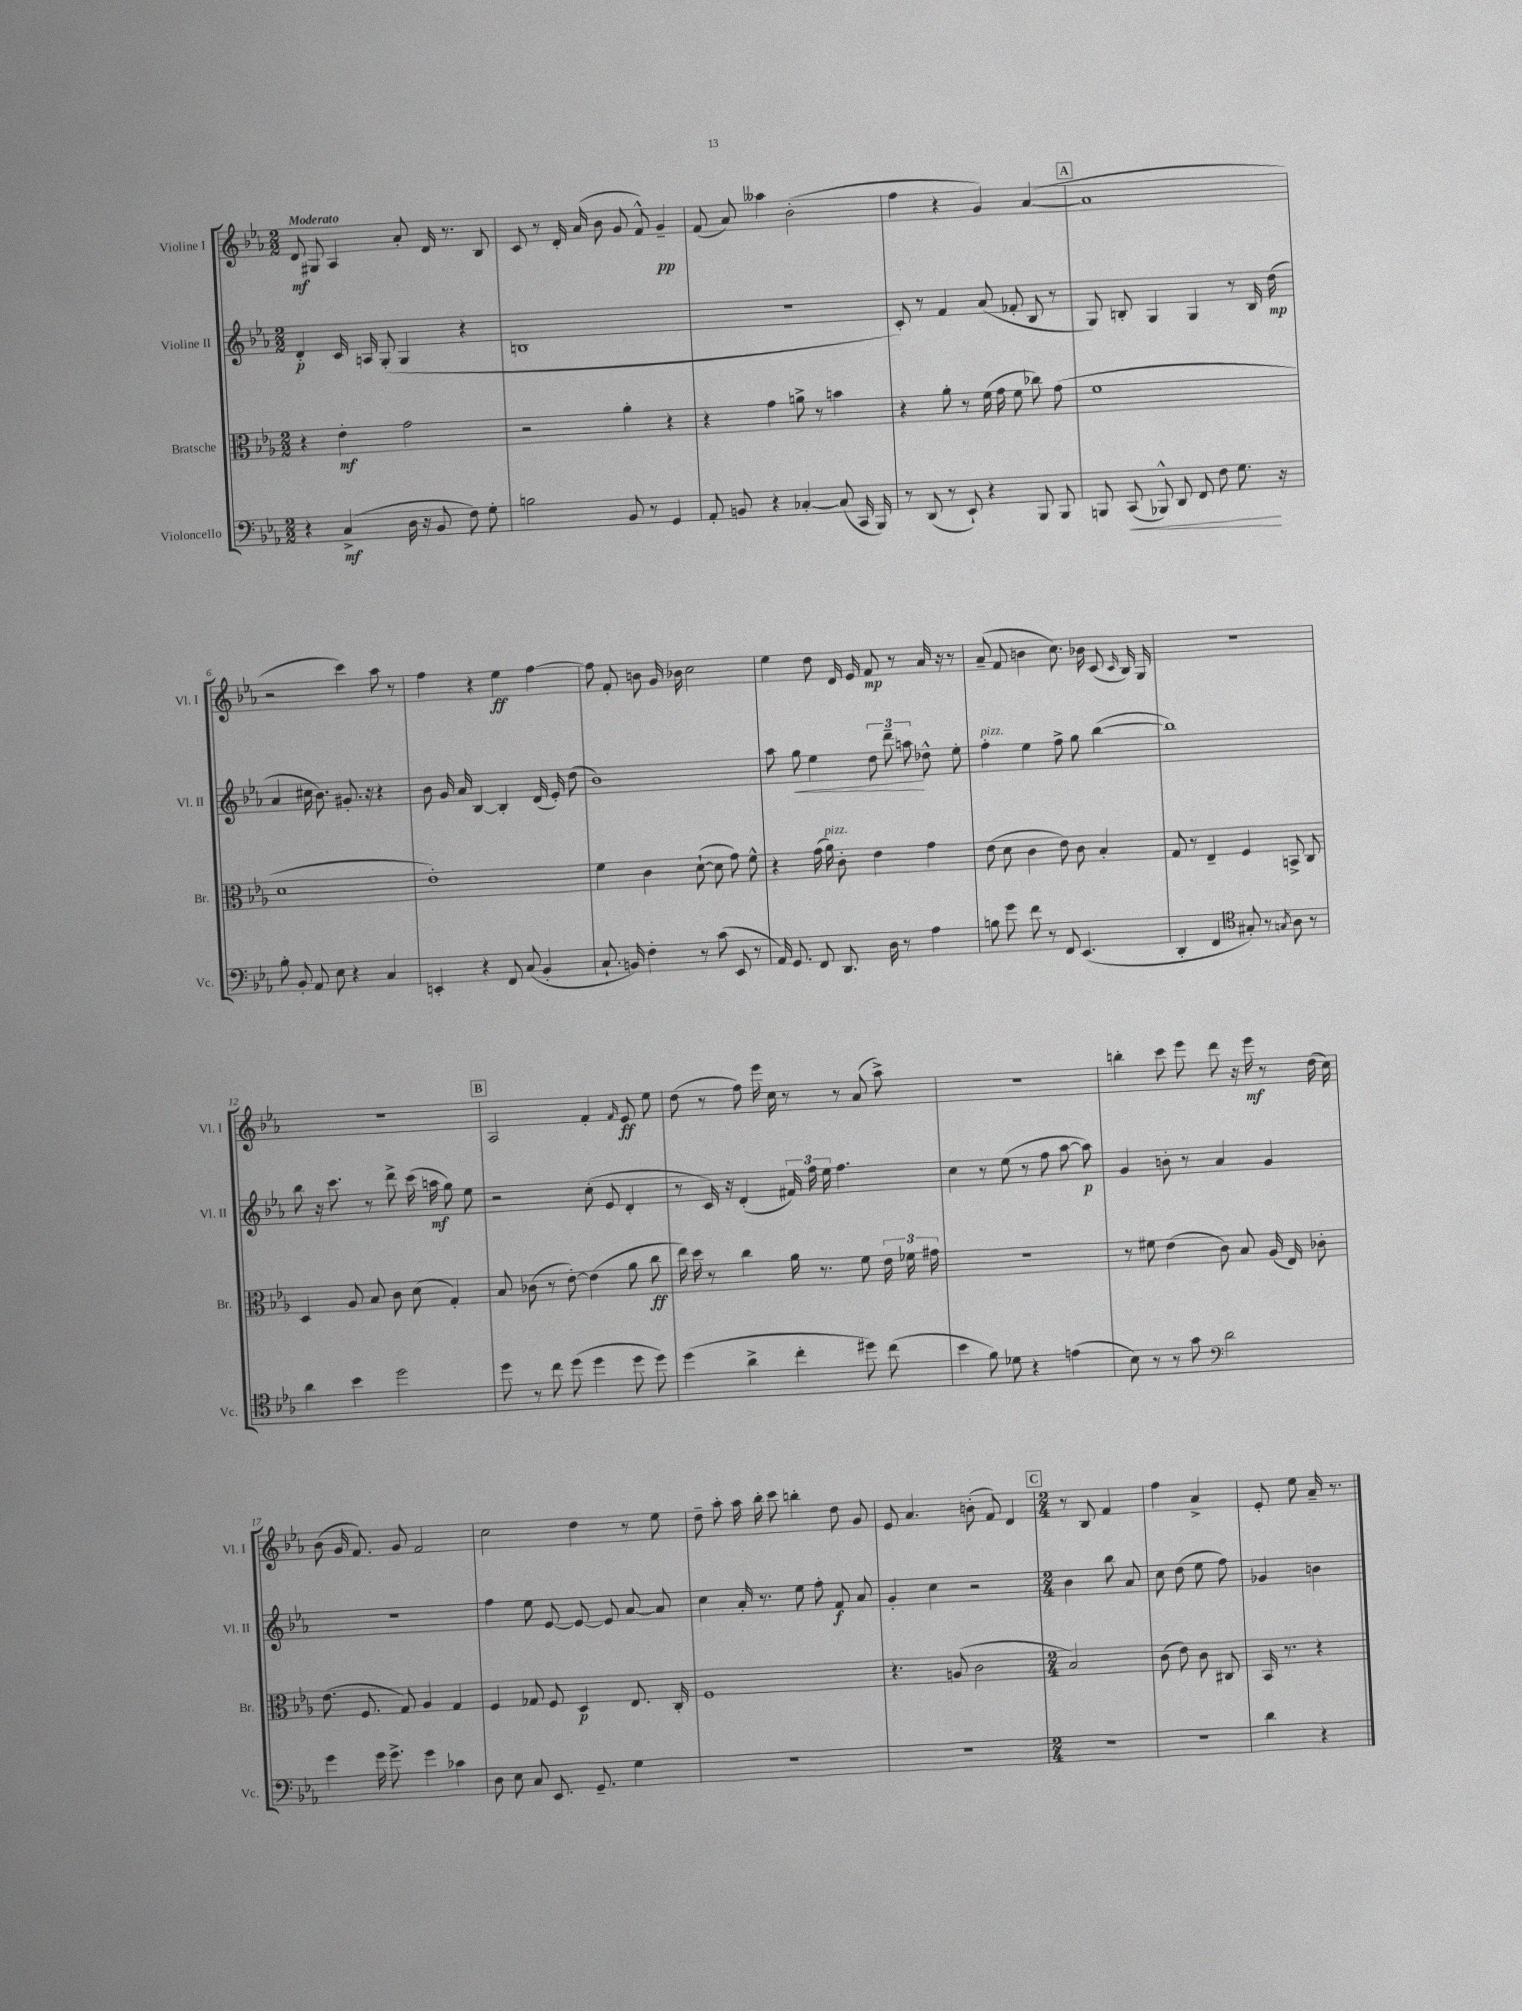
<<
\new StaffGroup <<
\new Staff = "s0" \with { instrumentName = "Violine I" shortInstrumentName = "Vl. I" } {
    \clef treble \key ees \major \numericTimeSignature \time 2/2 \tempo "Moderato"
    \autoBeamOff d'8\mf gis8 aes4 aes'8-. d'16 r8. bes8 |
    c'8 r8 d'16-. aes'16( bes'8 g'8 f'8-^) g'4--\pp |
    f'8( aes'8) aeses''4 bes'2-.( |
    f''4 r4 g'4) aes'4~( |
    \mark \markup { \box "A" } aes'1 |
    r2 c'''4) aes''8 r8 |
    f''4 r4 ees''4\ff f''4~ |
    f''8 f'8-. b'8 g'16 bes'16 c''2 |
    ees''4 d''8 d'16 ees'16 f'8\mp r8 aes'16 r16 r8 |
    aes'8--( f'8 b'4 c''8.) bes'16 c'8( \grace { c'16 } bes16) g16 |
    r1 |
    R1 |
    \mark \markup { \box "B" } aes2 f'4-. \grace { f'16 } ees'8\ff ees''8 |
    d''8( r8 f''8) ees'''16 c''16 r8 r8 aes'8( aes''8->) |
    R1 |
    b''4-. c'''8 ees'''8 d'''8 r16 ees'''16\mf r8 d''16( c''16) |
    bes'8( g'16 f'8.) g'8 f'2 |
    c''2 d''4 r8 ees''8 |
    d''8-- aes''8-. aes''16 bes''16-. c'''8 b''4-. d''8 g'8 |
    ees'8 aes'4. b'8-.( f'8) d'4 |
    \mark \markup { \box "C" } \numericTimeSignature \time 2/4 r8 bes8 f'4 |
    f''4 aes'4-> |
    ees'8-. ees''8 aes'16-- r8. \bar "|." |
}
\new Staff = "s1" \with { instrumentName = "Violine II" shortInstrumentName = "Vl. II" } {
    \clef treble \key ees \major \numericTimeSignature \time 2/2
    \autoBeamOff d'4-.\p c'16 a16 g8-.( g4 r4 |
    b1 |
    r1 |
    c'8-.) r8 f'4 aes'8( fes'8-. bes8 r8 |
    \mark \markup { \box "A" } g8) b8-. g4 g4 r8 b16 d''16\mp( |
    aes'4 cis''16 bes'8.) gis'8.-. r16 r4 |
    bes'8 g'16 aes'16 bes4~ bes4-. d'16( ees'16-.) d''8( |
    bes'1) |
    aes''8 g''8\< ees''4 \tuplet 3/2 { d''8 d'''8-- a''8\! } des''8-^ ees''8-. |
    f''4-.^\markup { \italic "pizz." } ees''4 f''8-> g''8 bes''4~( |
    bes''1) |
    bes''8 r16 c'''8. r8 d'''8-> c'''16( a''16\mf g''8) ees''8 |
    \mark \markup { \box "B" } r2 c''8-.( ees'8 d'4-. |
    r8 c'16) r16 d'4-.( \tuplet 3/2 { fis'16) f''16 ees''16 } f''4. |
    c''4 r8 ees''8( r8 f''8 aes''8~ aes''8\p) |
    g'4 b'8-. r8 aes'4 g'4 |
    R1 |
    f''4 ees''8 ees'8~ ees'8~ ees'8 aes'8~ aes'8 |
    c''4 aes'16-. r8. ees''8 f''8-. f'8\f aes'8 |
    g'4-. c''4 r2 |
    \mark \markup { \box "C" } \numericTimeSignature \time 2/4 bes'4 bes''8 aes'8 |
    c''8 d''8( ees''8 f''8) |
    ges'4 b'4 \bar "|." |
}
\new Staff = "s2" \with { instrumentName = "Bratsche" shortInstrumentName = "Br." } {
    \clef alto \key ees \major \numericTimeSignature \time 2/2
    \autoBeamOff r4 ees'4-.\mf g'2 |
    r2 aes'4-. r4 |
    r4 g'4 a'8-> r8 b'4 |
    r4 aes'8-. r8 f'16( g'16 f'8 ces''8) g'8( |
    \mark \markup { \box "A" } f'1 |
    d'1 |
    ees'1-.) |
    f'4 c'4 d'8~-!( d'8 g'8) f'8-^ |
    r4 g'16( aes'16^\markup { \italic "pizz." }) c'8-. ees'4 g'4 |
    ees'8( d'8 c'4 ees'8) c'8 bes4-. |
    g8 r8 ees4-- f4 b,8-> c8 |
    d4 aes8 bes8 c'8 d'8( g4-.) |
    \mark \markup { \box "B" } bes8 ces'8( r8 ees'8~-.) ees'4( aes'8 c''8\ff |
    ees''16) d''16 r8 c''4 aes'16 r8. f'8 \tuplet 3/2 { ees'16 fes'16 gis'16 } |
    r1 |
    r8 fis'8 ees'4( c'8) bes8 aes16( ees16) ces'8-. |
    ees'8.( f8. g8) aes4 g4 |
    f4 ges8 f8 d4\p ees8. c16-. |
    f1 |
    r4. a8( c'2 |
    \mark \markup { \box "C" } \numericTimeSignature \time 2/4 bes2) |
    c'8( ees'8) c'8 cis8 |
    bes,16 r8. r4 \bar "|." |
}
\new Staff = "s3" \with { instrumentName = "Violoncello" shortInstrumentName = "Vc." } {
    \clef bass \key ees \major \numericTimeSignature \time 2/2
    \autoBeamOff r4 c4->\mf( d16 r16 bes,8 f8) g8-. |
    b2 bes,8 r8 g,4 |
    aes,8-. b,8 r4 ces4~-. ces8( c,16 bes,,16) |
    r8 d,8( r8 ees,8-!) r4 bes,,8 bes,,8 |
    \mark \markup { \box "A" } b,,8 c,8\<( bes,,8-^) d,8 f,8 f8 g8.\! r16 |
    bes8-. bes,8-. aes,8 ees8 r4 c4 |
    e,4-. r4 f,8 c8( bes,4-. |
    c8.-! b,16) f4-. r8 c'8( ees,8 r8 |
    aes,16) g,8. f,8 d,8. d16 r8 aes4 |
    b8 g'8 f'8 r8 f,8 ees,4.( |
    d,4-. f,4 \clef tenor gis8-.) r8 \acciaccatura { g8 } aes8 r8 |
    aes'4 bes'4 d''2 |
    \mark \markup { \box "B" } d''8 r8 c''8 d''8( d''4 d''8 d''8) |
    d''4( aes'4-> c''4-. dis''8) c''8( |
    bes'4 f'8) des'8 r4 e'4( |
    bes8) r8 r8 g'8 \clef bass d'2 |
    g'4 g'16 g'8.-> g'4 ces'4 |
    d8 ees8 c8 ees,8. g,8.-- g4 |
    R1 |
    R1 |
    \mark \markup { \box "C" } \numericTimeSignature \time 2/4 R2 |
    R2 |
    d'4 r4 \bar "|." |
}
>>
>>
